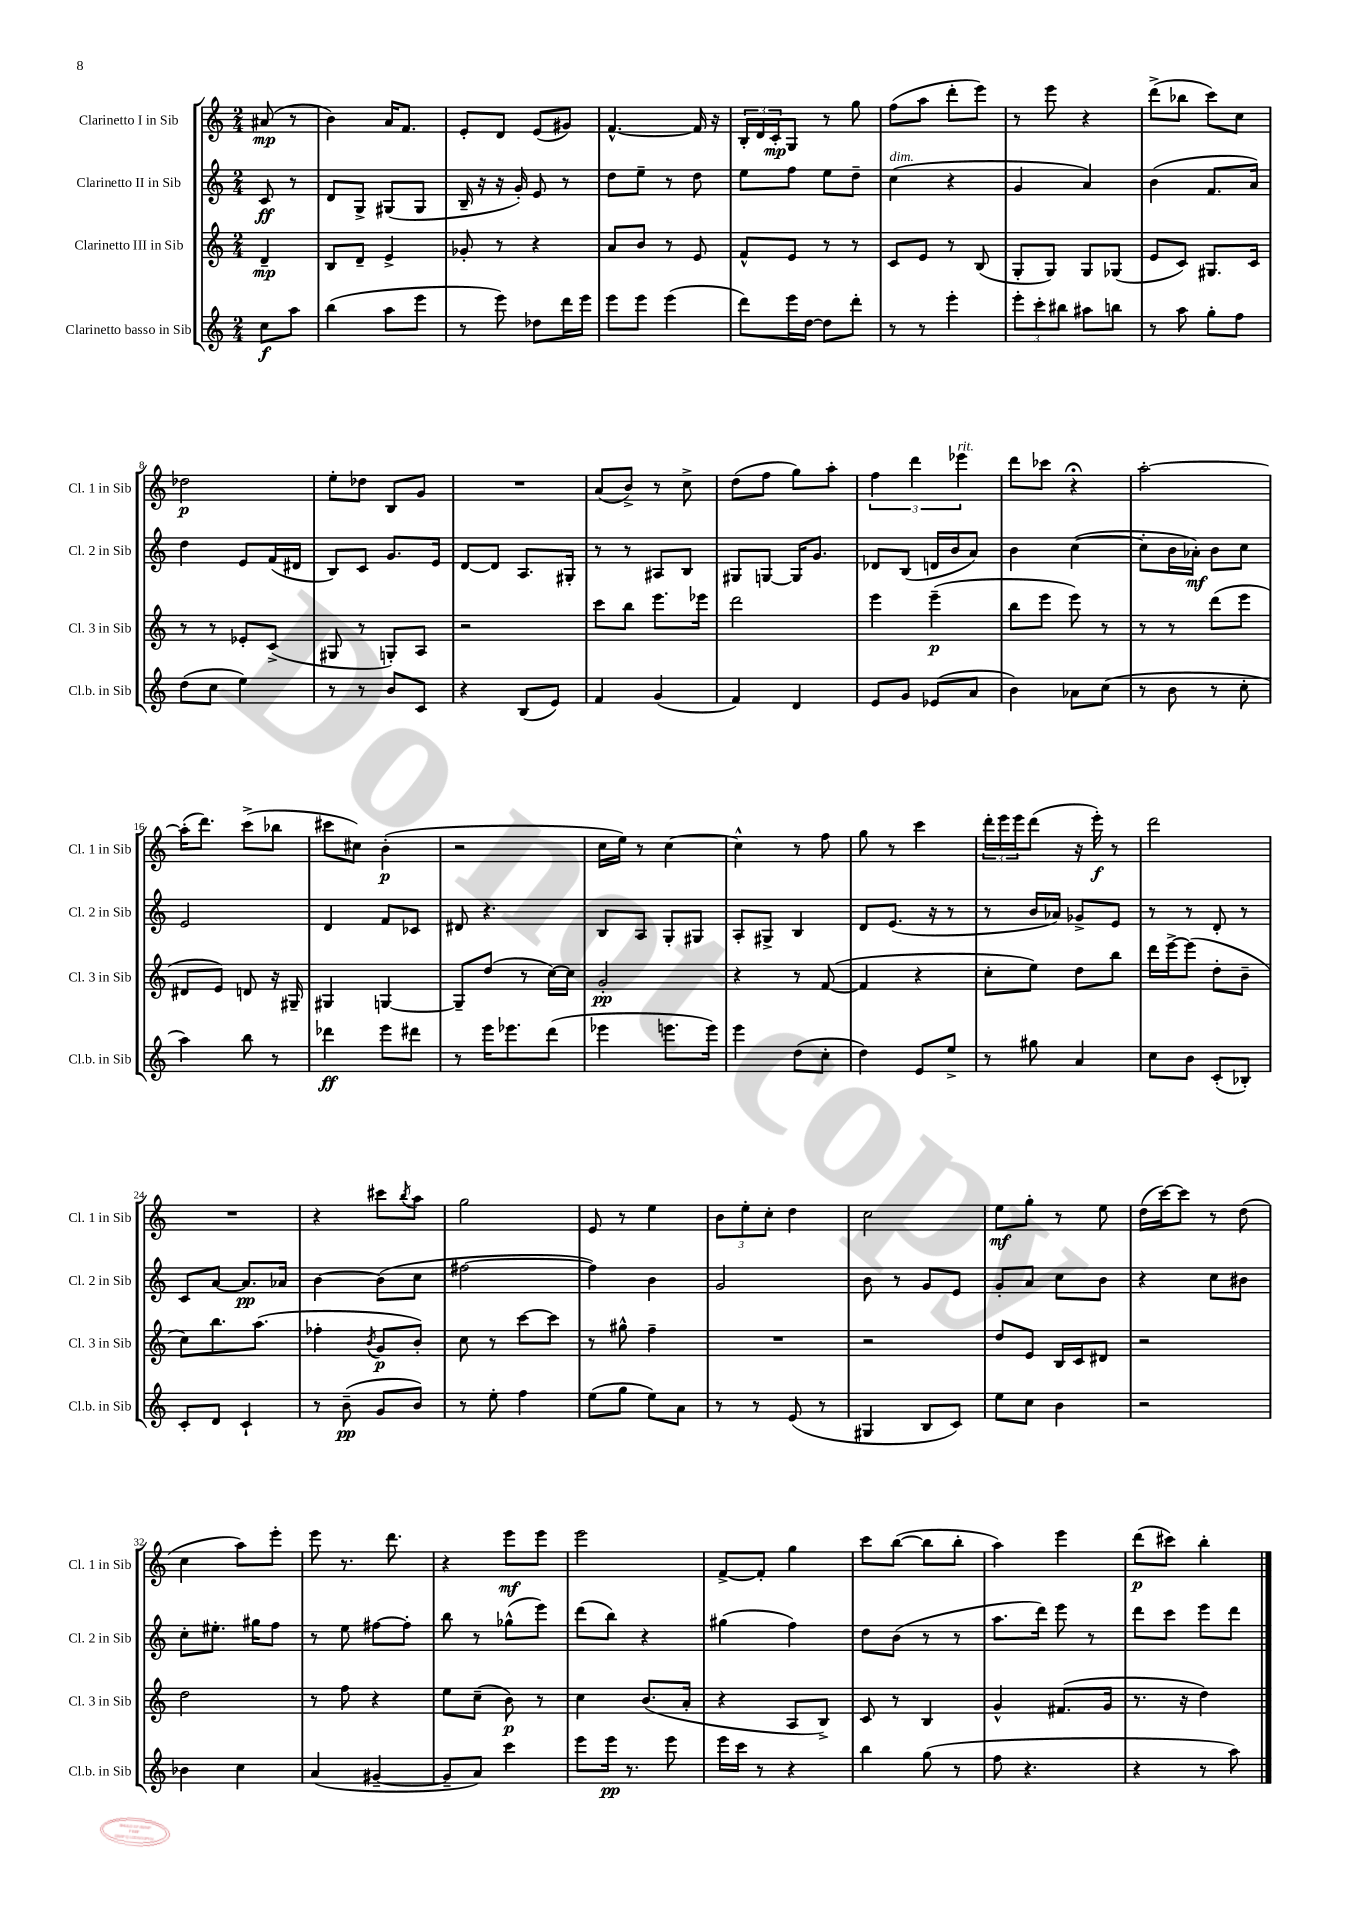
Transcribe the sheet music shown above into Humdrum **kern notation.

**kern	**kern	**kern	**kern
*staff4	*staff3	*staff2	*staff1
*clefG2	*clefG2	*clefG2	*clefG2
*k[]	*k[]	*k[]	*k[]
*M2/4	*M2/4	*M2/4	*M2/4
8cc	4d~	8c	(8a#
8aa	.	8r	8r
=	=	=	=
(4bb	8B	8d	4b)
.	8d~	8G^	.
8aa	4e^	(8G#	16a
.	.	.	8.f
8eee	.	8G#	.
=	=	=	=
8r	8g-'	16B~	8e'
.	.	16r	.
8eee)	8r	16r	8d
.	.	16g')	.
8dd-	4r	8e	(8e
16ddd	.	8r	8g#)
16eee	.	.	.
=	=	=	=
8eee	8a	8dd	[4.f^^
8eee	8b	8ee~	.
(4eee	8r	8r	.
.	8e	8dd	16f]
.	.	.	16r
=	=	=	=
8ddd)	8f^^	8ee	24B'
.	.	.	24d
.	.	.	24c'
16eee	8e	8ff	8G
[16dd	.	.	.
8dd]	8r	8ee	8r
8ddd'	8r	8dd~	8gg
=	=	=	=
8r	8c	(4cc	(8ff
8r	8e	.	8aa
4eee'	8r	4r	8ddd'
.	(8B	.	8eee)
=	=	=	=
12eee'	8G'	4g	8r
12ccc'	.	.	.
.	8G)	.	8eee
12bb#	.	.	.
8aa#	8G	4a)	4r
8bb	(8G-	.	.
=	=	=	=
8r	8e	(4b	(8ddd^
8aa	8c)	.	8bb-
8gg'	8.G#	8.f	8ccc)
8ff	.	.	8cc
.	16c	16a)	.
=	=	=	=
(8dd	8r	4dd	2dd-
8cc	8r	.	.
4ee)	8e-'	8e	.
.	(8c^	(16f	.
.	.	16d#	.
=	=	=	=
8r	8G#	8B)	8ee'
8r	8r	8c	8dd-
8b	8G')	8.g	8B
8c	8A	.	8g
.	.	16e	.
=	=	=	=
4r	2r	[8d	2r
.	.	8d]	.
(8B	.	8.A	.
8e)	.	.	.
.	.	16G#'	.
=	=	=	=
4f	8ccc	8r	(8a
.	8bb	8r	8b^)
(4g	8.eee	8A#	8r
.	.	8B	8cc^
.	16eee-	.	.
=	=	=	=
4f)	2ddd	8G#	(8dd
.	.	[8G	8ff
4d	.	16G]	8gg)
.	.	8.g	.
.	.	.	8aa'
=	=	=	=
8e	4eee	8d-	6ff
8g	.	(8B	.
.	.	.	6ddd
(8e-	(4eee~	16d	.
.	.	16b	.
.	.	.	6eee-
8a	.	8a)	.
=	=	=	=
4b)	8bb	4b	8ddd
.	8eee	.	8ccc-
8a-	8eee)	([4cc	4r;
(8cc	8r	.	.
=	=	=	=
8r	8r	8cc']	[2aa'
8b	8r	16b	.
.	.	16a-')	.
8r	(8ddd	8b	.
8cc'	8eee	8cc	.
=	=	=	=
4aa)	8d#	2e	(16aa']
.	.	.	8.ddd)
.	8e)	.	.
8bb	8d	.	(8ccc^
8r	16r	.	8bb-
.	16G#~	.	.
=	=	=	=
4ddd-	4G#	4d	8ccc#
.	.	.	8cc#)
8eee	[4G	8f	(4b'
8ddd#	.	8c-	.
=	=	=	=
8r	8G~]	8d#	2r
16eee	(8dd	4.r	.
8.eee-	.	.	.
.	8r	.	.
(8ddd	[16cc)	.	.
.	16cc]	.	.
=	=	=	=
4eee-	2g'	8B	16cc
.	.	.	16ee)
.	.	8A	8r
8.eee	.	8G'	[4cc
.	.	8G#	.
16eee)	.	.	.
=	=	=	=
4eee	4r	8A'	4cc^^]
.	.	8G#^	.
(8dd	8r	4B	8r
8cc'	([8f	.	8ff
=	=	=	=
4dd)	4f]	8d	8gg
.	.	(8.e	8r
8e	4r	.	4ccc
.	.	16r	.
8ee^	.	8r	.
=	=	=	=
8r	8cc'	8r	24ddd'
.	.	.	24eee
.	.	.	24eee
8gg#	8ee)	16b	(8ddd
.	.	16a-)	.
4a	8dd	8g-^	16r
.	.	.	16eee')
.	8bb	8e	8r
=	=	=	=
8cc	16ddd	8r	2ddd
.	[16eee^	.	.
8b	(8eee]	8r	.
(8c'	8dd'	8d'	.
8B-')	8b~	8r	.
=	=	=	=
8c'	8cc)	8c	2r
8d	8.bb	[8a	.
4c`	.	8.a]	.
.	(8.aa	.	.
.	.	16a-	.
=	=	=	=
8r	4ff-'	[4b	4r
(8b~	.	.	.
.	8qb	.	.
8g	8g	(8b]	8ccc#
.	.	.	8qbb
8b)	8b')	8cc	8aa
=	=	=	=
8r	8cc	[2ff#	2gg
8ee'	8r	.	.
4ff	[8ccc	.	.
.	8ccc]	.	.
=	=	=	=
(8ee	8r	4ff#])	8e
8gg	8gg#^^	.	8r
8ee)	4ff~	4b	4ee
8a	.	.	.
=	=	=	=
8r	2r	2g	12b
.	.	.	12ee'
8r	.	.	.
.	.	.	12cc'
(8e	.	.	4dd
8r	.	.	.
=	=	=	=
4G#	2r	8b	2cc
.	.	8r	.
8B	.	8g	.
8c)	.	8e	.
=	=	=	=
8ee	8dd	8g'	8ee
8cc	8e	8a	8gg'
4b	16B	8cc	8r
.	16c	.	.
.	8d#	8b	8ee
=	=	=	=
2r	2r	4r	(16dd
.	.	.	[16ccc)
.	.	.	8ccc]
.	.	8cc	8r
.	.	8b#	(8dd
=	=	=	=
4b-	2dd	8cc'	4cc
.	.	8.ee#'	.
4cc	.	.	8aa)
.	.	16gg#	.
.	.	8ff	8eee'
=	=	=	=
(4a	8r	8r	8eee
.	8ff	8ee	8.r
[4g#~	4r	[8ff#	.
.	.	.	8.ddd
.	.	8ff#']	.
=	=	=	=
8g#~]	8ee	8bb	4r
8a)	(8cc~	8r	.
4ccc	8b)	(8gg-^^	8eee
.	8r	8eee)	8eee
=	=	=	=
8eee	4cc	(8ddd	2eee
16eee	.	8bb)	.
8.r	.	.	.
.	(8.b	4r	.
8eee	.	.	.
.	16a'	.	.
=	=	=	=
16eee	4r	(4gg#	[8f^
16ccc	.	.	.
8r	.	.	8f']
4r	8A	4ff)	4gg
.	8B^)	.	.
=	=	=	=
4bb	8c	8dd	8ccc
.	8r	(8b	([8bb
(8gg	4B	8r	8bb]
8r	.	8r	8bb'
=	=	=	=
8ff	4g^^	8.aa	4aa)
4.r	.	.	.
.	.	16ddd)	.
.	(8.f#	8eee	4eee
.	.	8r	.
.	16g	.	.
=	=	=	=
4r	8.r	8ddd	(8ddd
.	.	8ccc	8ccc#)
.	16r	.	.
8r	4dd)	8eee	4bb'
8aa)	.	8ddd	.
==	==	==	==
*-	*-	*-	*-
